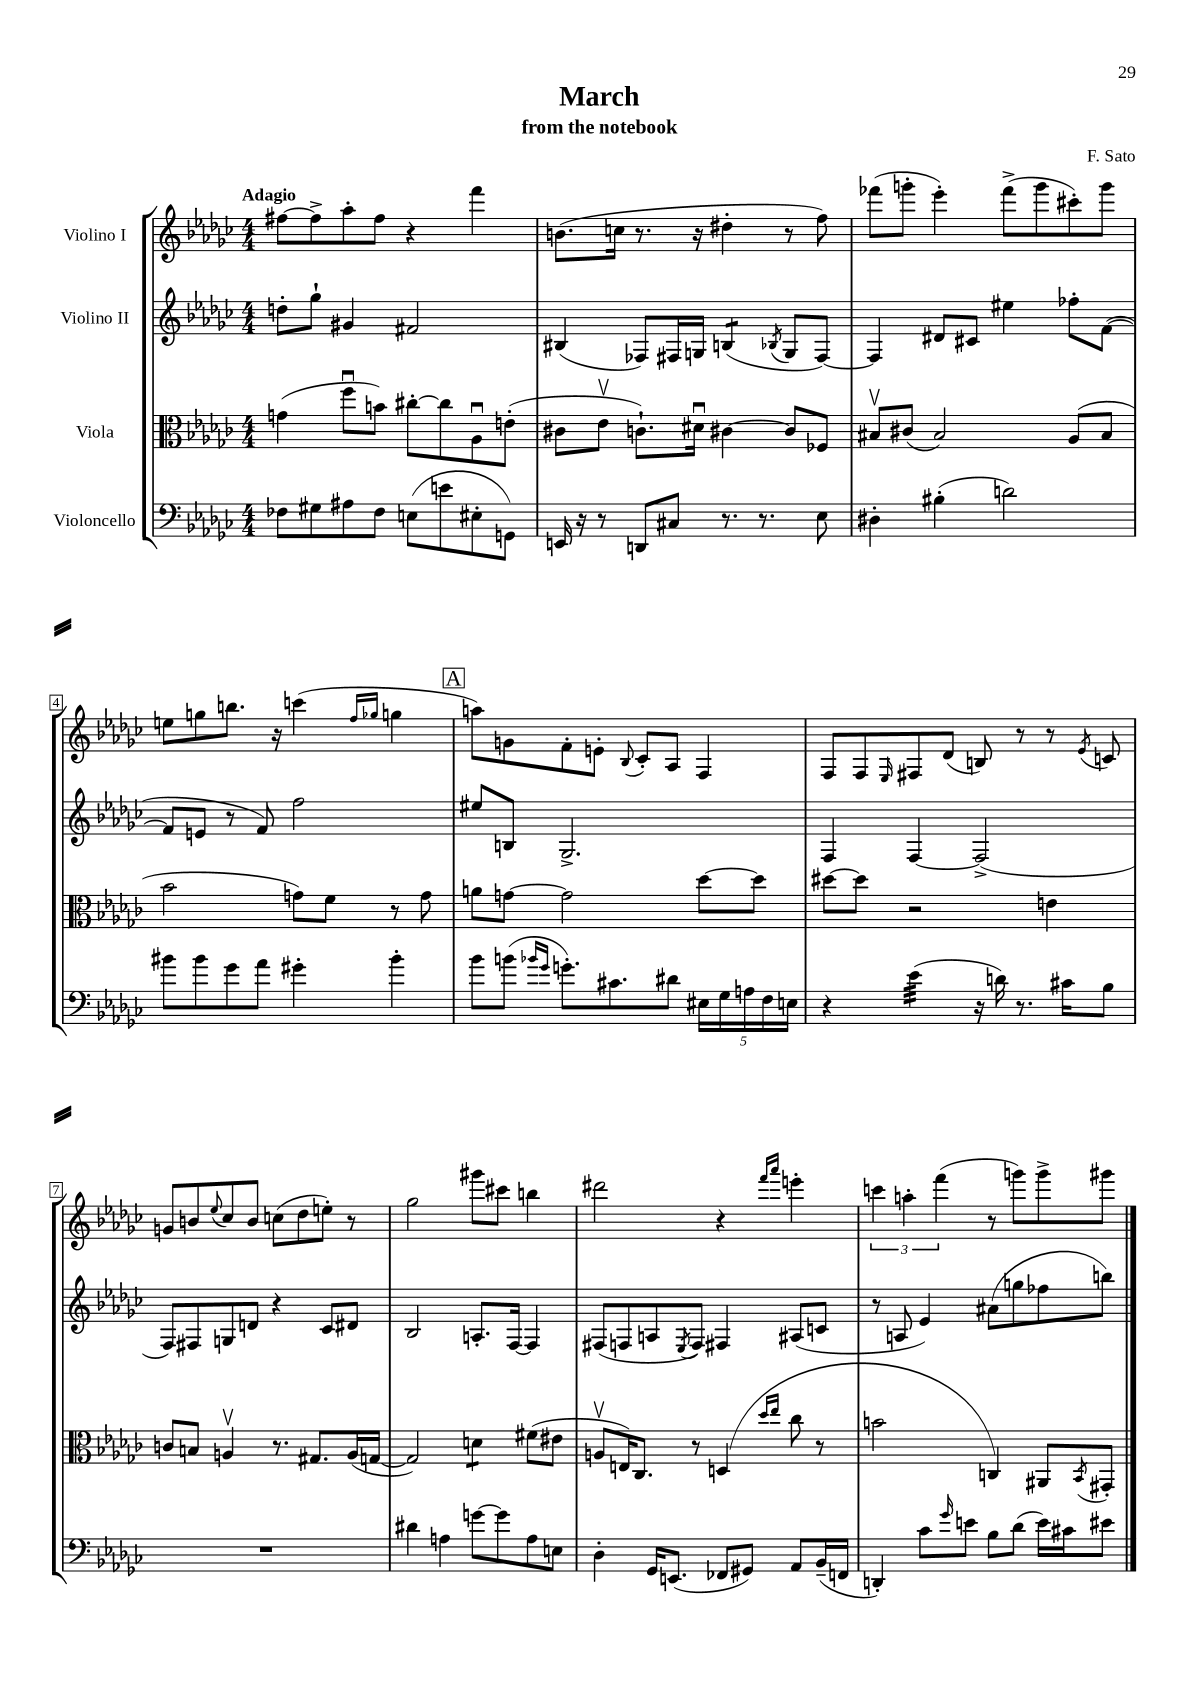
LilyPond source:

\header { title = "March" composer = "F. Sato" subtitle = "from the notebook" }
<<
\new StaffGroup <<
\new Staff = "s0" \with { instrumentName = "Violino I" } {
    \clef treble \key ges \major \numericTimeSignature \time 4/4 \tempo "Adagio"
    fis''8~ fis''8-> aes''8-. fis''8 r4 f'''4 |
    b'8.( c''16 r8. r16 dis''4-. r8 f''8) |
    fes'''8( g'''8-. ees'''4-.) fes'''8->( g'''8 cis'''8-.) g'''8 |
    e''8 g''8 b''8. r16 c'''4( \grace { f''16 ges''16 } g''4 |
    \mark \markup { \box "A" } a''8) g'8 f'8-. e'8-. \appoggiatura { bes8 } ces'8-. aes8 f4 |
    f8 f8 \grace { ees16 } fis8 des'8( b8) r8 r8 \acciaccatura { ees'8 } c'8 |
    g'8 b'8 \appoggiatura { ees''8 } ces''8 b'8 c''8( des''8 e''8-.) r8 |
    ges''2 gis'''8 cis'''8 b''4 |
    dis'''2 r4 \grace { f'''16 aes'''16 } e'''4-. |
    \tuplet 3/2 { c'''4 a''4-. f'''4( } r8 g'''8) g'''8-> gis'''8 \bar "|." |
}
\new Staff = "s1" \with { instrumentName = "Violino II" } {
    \clef treble \key ges \major \numericTimeSignature \time 4/4
    d''8-. ges''8-! gis'4 fis'2 |
    bis4( fes8) fis16 g16 b4:8( \acciaccatura { bes8 } g8 fis8~) |
    fis4 dis'8 cis'8 eis''4 fes''8-. f'8~( |
    f'8 e'8 r8 f'8) f''2 |
    \mark \markup { \box "A" } eis''8 b8 ges2.-> |
    f4 f4~ f2->( |
    f8) fis8 g8 d'8 r4 ces'8 dis'8 |
    bes2 a8.-. f16~ f4 |
    fis8( f8 a8 \acciaccatura { ees8 } f8) fis4 ais8( c'8 |
    r8 a8 ees'4) ais'8( g''8 fes''8 b''8) \bar "|." |
}
\new Staff = "s2" \with { instrumentName = "Viola" } {
    \clef alto \key ges \major \numericTimeSignature \time 4/4
    g'4( f''8\downbow b'8) cis''8~-. cis''8 aes8\downbow e'8-.( |
    cis'8 ees'8\upbow c'8.-!) dis'16\downbow cis'4~ cis'8 fes8 |
    bis8\upbow cis'8( bis2) aes8( bis8 |
    bes'2 g'8) f'8 r8 g'8 |
    \mark \markup { \box "A" } a'8 g'8~ g'2 des''8~ des''8 |
    dis''8~ dis''8 r2 e'4 |
    c'8 b8 a4\upbow r8. gis8. a16( g16~ |
    g2) d'4:8 fis'8( eis'8 |
    a8\upbow e16) ces8. r8 d4( \grace { des''16 ees''16 } ces''8 r8 |
    b'2 c4) ais,8 \acciaccatura { bes,8 } gis,8-. \bar "|." |
}
\new Staff = "s3" \with { instrumentName = "Violoncello" } {
    \clef bass \key ges \major \numericTimeSignature \time 4/4
    fes8 gis8 ais8 fes8 e8( e'8 eis8-. g,8) |
    e,16 r16 r8 d,8 cis8 r8. r8. ees8 |
    dis4-. bis4-.( d'2) |
    bis'8 bis'8 ges'8 aes'8 gis'4-. bis'4-. |
    \mark \markup { \box "A" } bes'8 b'8( \grace { bes'16 ges'16 } g'8.-.) cis'8. dis'8 \tuplet 5/4 { eis16 ges16 a16 f16 e16 } |
    r4 ees'4:32( r16 d'16) r8. cis'16 bes8 |
    R1 |
    dis'4 a4 g'8~ g'8 a8 e8 |
    des4-. ges,16 e,8.( fes,8 gis,8) aes,8 bes,16--( f,16 |
    d,4-.) ces'8 \grace { ges'16 } e'8 bes8 des'8( e'16) cis'16 eis'8 \bar "|." |
}
>>
>>
\layout { \context { \Score \override BarNumber.stencil = #(make-stencil-boxer 0.1 0.3 ly:text-interface::print) } }
